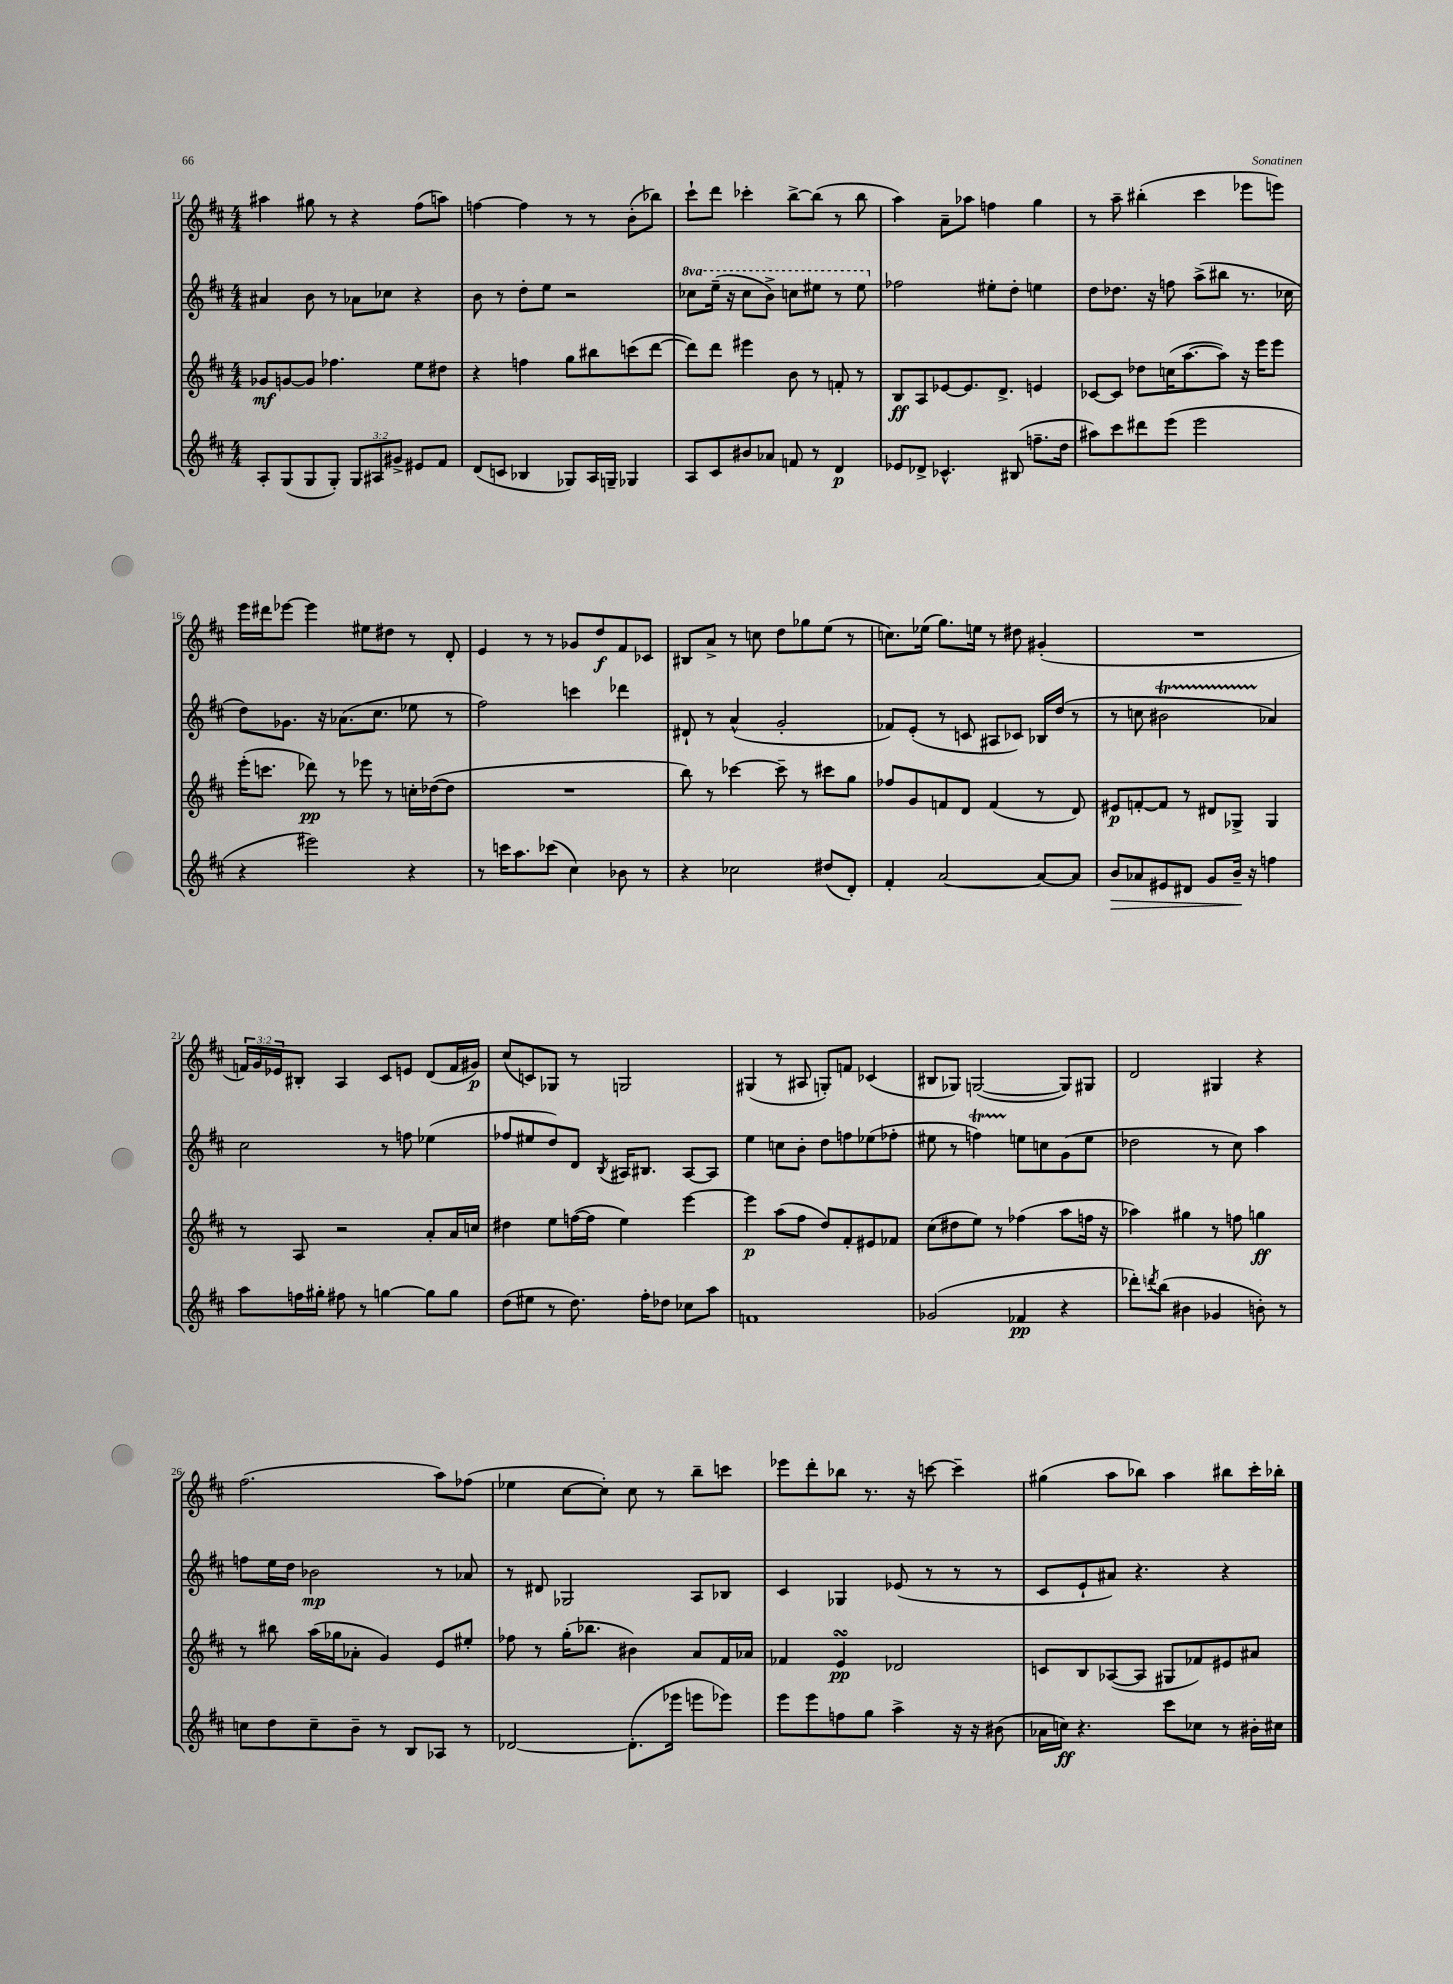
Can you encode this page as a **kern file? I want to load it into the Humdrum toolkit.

**kern	**kern	**kern	**kern
*staff4	*staff3	*staff2	*staff1
*clefG2	*clefG2	*clefG2	*clefG2
*k[f#c#]	*k[f#c#]	*k[f#c#]	*k[f#c#]
*M4/4	*M4/4	*M4/4	*M4/4
8A'	8g-	4a#	4aa#
(8G	[8g	.	.
8G	8g]	8b	8gg#
8G')	4.ff-	8r	8r
12G	.	8a-	4r
12A#	.	.	.
.	.	8cc-	.
12g#^	.	.	.
8e#	8ee	4r	(8ff#
8f#	8dd#	.	8aa)
=	=	=	=
(8d	4r	8b	[4ff
8c	.	8r	.
4B-	4ff	8dd'	4ff]
.	.	8ee	.
8G-)	8gg	2r	8r
16A	8bb#	.	8r
16G~	.	.	.
4G-	(8ccc	.	(8b'
.	[8ddd	.	8bb-)
=	=	=	=
8A	8ddd])	8ccc-	8ccc#`
8c#	8ddd	(16eee~	8ddd
.	.	16r	.
8b#	4eee#	8ccc-	4ccc-'
8a-	.	8bb^)	.
8f	8b	8ccc	[8bb^
8r	8r	8eee#	(8bb]
4d	8f'	8r	8r
.	8r	8eee#	8bb
=	=	=	=
8e-	8B	2ff-	4aa)
8d-^	8A	.	.
4.c-^^	[8e-	.	8a~
.	8.e-]	.	8aa-
.	.	8ee#'	4ff
.	8.d^	.	.
(8B#	.	8dd'	.
8.ff~	4e	4ee	4gg
16dd	.	.	.
=	=	=	=
8aa#)	[8c-	8dd	8r
8ccc#	8c-]	8.dd-	8aa~
8ddd#	8dd-	.	(4bb#'
.	.	16r	.
(8eee	(16cc	8ff	.
.	[8.aa	.	.
2eee	.	(8aa^	4ccc#
.	8aa])	8bb#	.
.	16r	8.r	8eee-
.	16eee	.	.
.	8eee	.	8eee)
.	.	16cc-	.
=	=	=	=
4r	(16eee'	8dd)	16eee
.	8.ccc	.	16ddd#
.	.	8.g-	[8eee-
2eee#)	8ddd-)	.	4eee-]
.	.	16r	.
.	8r	(8.a-	.
.	8eee-	.	8ee#
.	.	8.cc#	.
.	8r	.	8dd#
4r	16cc'	8ee-	8r
.	([16dd-	.	.
.	8dd-]	8r	8d'
=	=	=	=
8r	1r	2ff#)	4e
16ccc	.	.	.
8.aa	.	.	.
.	.	.	8r
(8ccc-	.	.	8r
4cc#)	.	4ccc	8g-
.	.	.	8dd
8b-	.	4ddd-	8f#
8r	.	.	8c-
=	=	=	=
4r	8bb)	8d#`	8B#
.	8r	8r	8a^
2cc-	[4ccc-	(4a^^	8r
.	.	.	8cc
.	8ccc-~]	2g'	8dd
.	8r	.	8gg-
(8dd#	8ccc#	.	(8ee
8d')	8gg	.	8r
=	=	=	=
4f#'	8ff-	8f-)	8.cc)
.	8g	(8e'	.
.	.	.	(16ee-
[2a	8f	8r	8.gg)
.	8d	8c	.
.	.	.	16ee
.	(4f	8A#	8r
.	.	8c-)	8dd#
8a_	8r	16B-	(4g#'
.	.	(16dd	.
8a]	8d)	8r	.
=	=	=	=
8b	8e#	8r	1r
8a-	[8f'	8cc	.
8e#	8f]	2b#	.
8d#	8r	.	.
8g	8d#	.	.
16b~	8G-^	.	.
16r	.	.	.
4ff	4G-	4a-)	.
=	=	=	=
8aa	8r	2cc#	24f)
.	.	.	24g
.	.	.	24e-
16ff	8A	.	8B#'
16gg#'	.	.	.
8ff#	2r	.	4A
8r	.	.	.
[4gg	.	8r	8c#
.	.	8ff	8e
8gg]	8a'	(4ee-	(8d
8gg	16a	.	16f
.	16cc	.	16g#)
=	=	=	=
(8dd	4dd#	8ff-	(8cc#
8ee#	.	8ee#	8c)
8r	8ee	8dd)	8G-
8.dd)	([16ff	8d	8r
.	16ff]	.	.
.	.	8qB	.
.	4ee)	16A#	2G
16ff#'	.	8.B#	.
8dd-	.	.	.
8cc-	[4eee	[8A#	.
8aa	.	8A#]	.
=	=	=	=
1f	4eee]	4ee	(4G#
.	(8aa	8cc	8r
.	8ff#	8b'	8A#
.	8dd)	8dd	8G')
.	8f#'	8ff	8f
.	8e#	(8ee-	(4c-
.	8f-	8ff-'	.
=	=	=	=
(2g-	(8cc#	8ee#	8B#
.	8dd#	8r	8G-)
.	8ee)	4ff)	([2G
.	8r	.	.
4f-	(4ff-	8ee	.
.	.	8cc	.
4r	8aa	(8g	8G])
.	16ff	8ee	8G#
.	16r	.	.
=	=	=	=
8ddd-')	4aa-)	2dd-	2d
8qddd	.	.	.
(8bb	.	.	.
4b#	4gg#	.	.
4g-	8r	8r	4G#
.	8ff	8cc#)	.
8b')	4gg	4aa	4r
8r	.	.	.
=	=	=	=
8cc	8r	8ff	(2.ff#
8dd	8bb#	16ee	.
.	.	16dd	.
8cc~	(16aa	2b-	.
.	16gg-	.	.
8b~	8a-'	.	.
8r	4g)	.	.
8B	.	.	.
8A-	8e	8r	8aa)
8r	8ee#'	8a-	(8ff-
=	=	=	=
[2d-	8ff-	8r	4ee-
.	8r	8d#	.
.	(16gg'	2G-	[8cc#
.	8.bb-	.	.
.	.	.	8cc#'])
(8.d-']	4b#)	.	8cc#
.	.	.	8r
16eee-	.	.	.
8eee	8a	8A	8bb~
8eee-)	16f#	8B-	8ccc
.	16a-	.	.
=	=	=	=
8eee	4f-	4c#	8eee-
8eee	.	.	8ddd'
8ff	4e	4G-	8bb-
8gg	.	.	8.r
4aa^	2d-	(8e-	.
.	.	.	16r
.	.	8r	[8ccc
16r	.	8r	4ccc~]
16r	.	.	.
(8b#	.	8r	.
=	=	=	=
16a-	8c	8c#	(4gg#
16cc)	.	.	.
4.r	8B	8e`	.
.	([8A-	8a#)	8aa
.	8A-]	4.r	8bb-)
8ccc#	8G#	.	4aa
8cc-	8f-)	.	.
8r	8e#	4r	8bb#
16b#'	8a#	.	16ccc#'
16cc#	.	.	16bb-'
==	==	==	==
*-	*-	*-	*-
